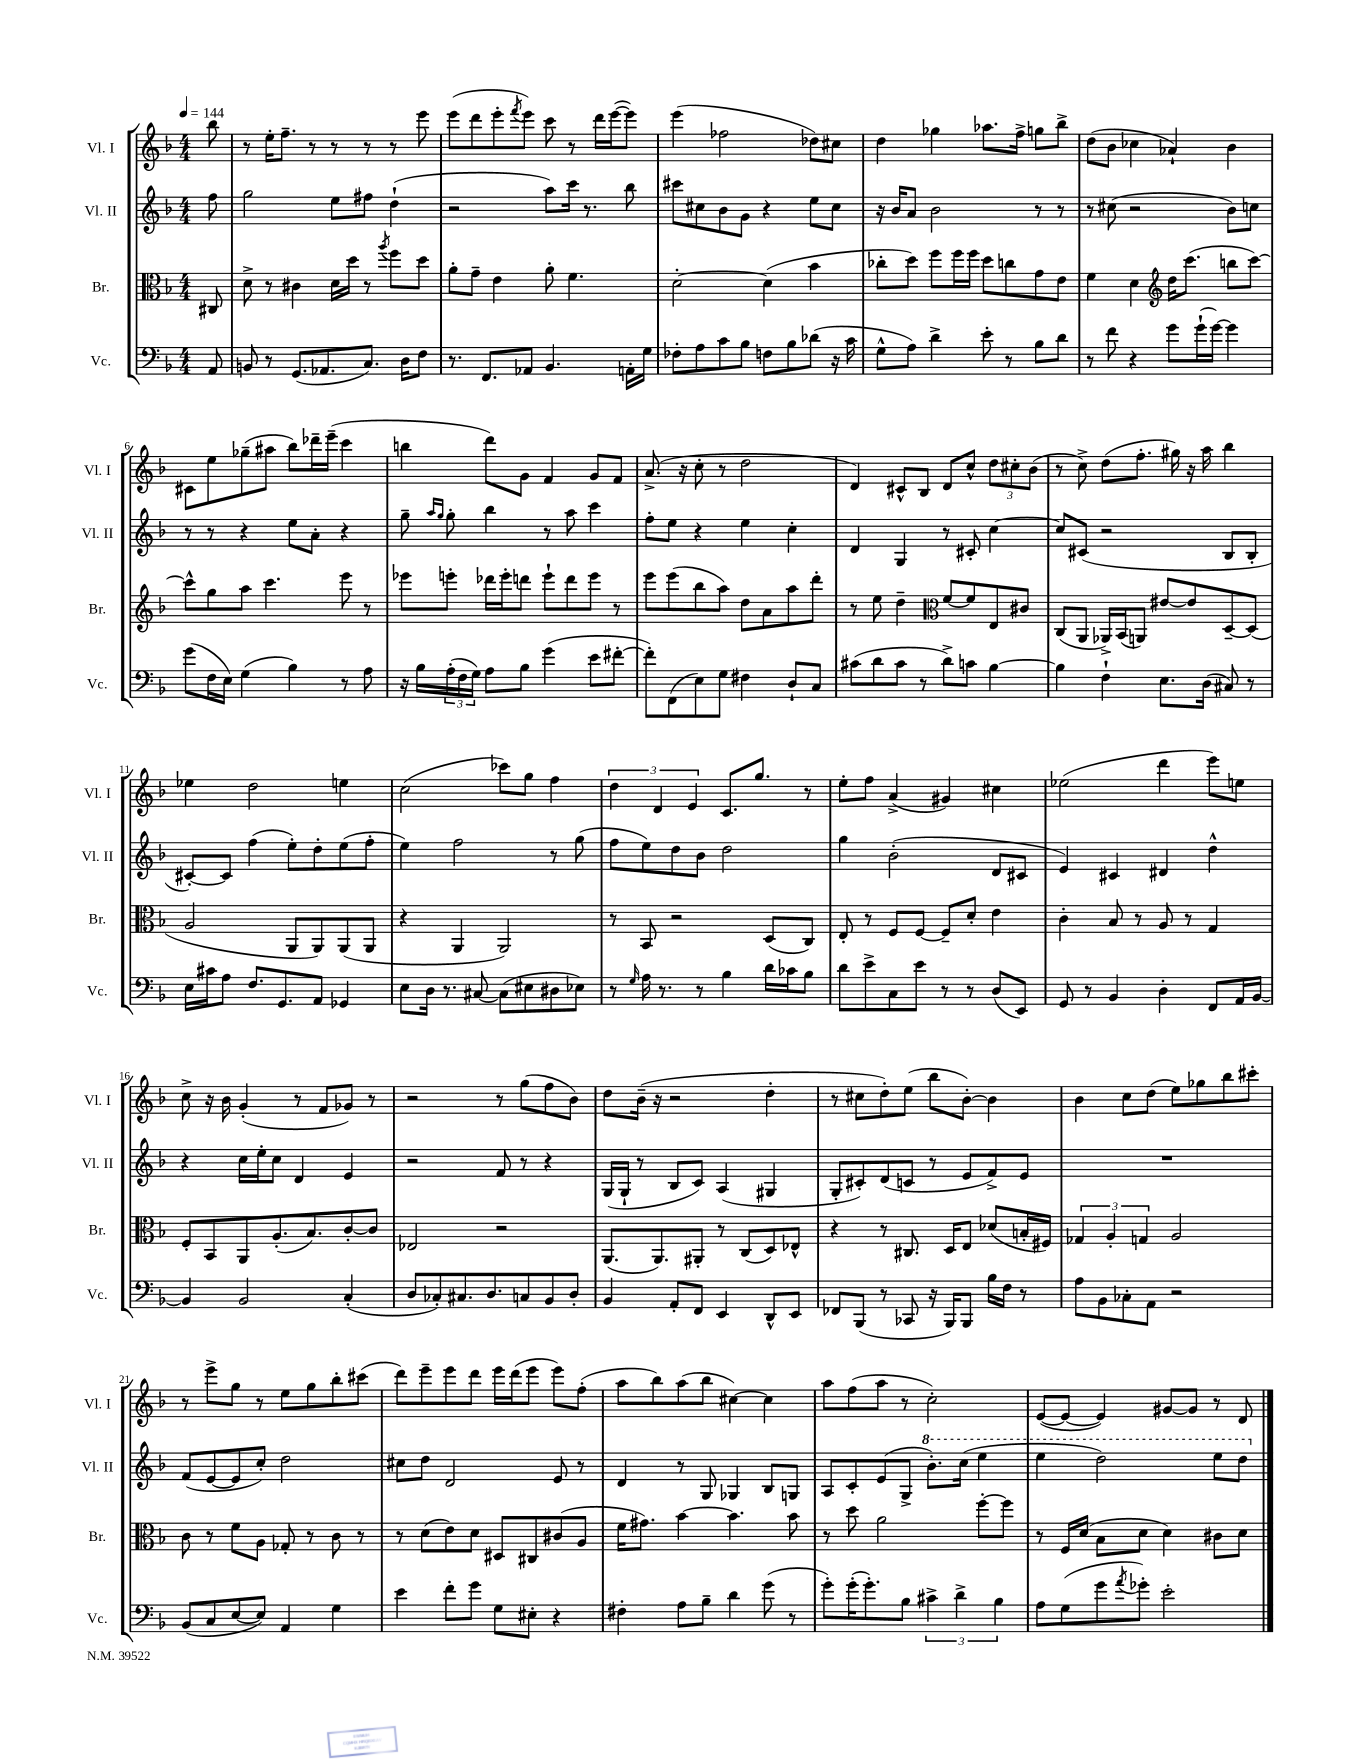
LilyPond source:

<<
\new StaffGroup <<
\new Staff = "s0" \with { instrumentName = "Vl. I" shortInstrumentName = "Vl. I" } {
    \clef treble \key f \major \numericTimeSignature \time 4/4 \partial 8 \tempo 4 = 144
    bes''8 |
    r8 e''16-. f''8.-- r8 r8 r8 r8 e'''8 |
    e'''8( d'''8 e'''8-. \acciaccatura { f'''8 } e'''8) c'''8 r8 d'''16 e'''16~( e'''8) |
    e'''4( fes''2 des''8) cis''8 |
    d''4 ges''4 aes''8. f''16-> g''8 bes''8-> |
    d''8( bes'8 ces''4 aes'4-!) bes'4 |
    cis'8 e''8 ges''8--( ais''8 bes''8) des'''16-- e'''16--( c'''4 |
    b''4 d'''8) g'8 f'4 g'8 f'8 |
    a'8.->( r16 c''8-. r8 d''2 |
    d'4) cis'8-^ bes8 d'8 c''8-^ \tuplet 3/2 { d''8 cis''8-. bes'8( } |
    r8 c''8->) d''8( f''8.-. gis''16) r16 a''16 bes''4 |
    ees''4 d''2 e''4 |
    c''2( ces'''8) g''8 f''4 |
    \tuplet 3/2 { d''4 d'4 e'4 } c'8. g''8. r8 |
    e''8-. f''8 a'4->( gis'4) cis''4 |
    ees''2( d'''4 e'''8) e''8 |
    c''8-> r16 bes'16 g'4-.( r8 f'8 ges'8) r8 |
    r2 r8 g''8( f''8 bes'8) |
    d''8 bes'16--( r16 r2 d''4-. |
    r8 cis''8 d''8-.) e''8( bes''8 bes'8~-.) bes'4 |
    bes'4 c''8 d''8( e''8) ges''8 bes''8 cis'''8-. |
    r8 e'''8-> g''8 r8 e''8 g''8 bes''8-. cis'''8( |
    d'''8) e'''8-- e'''8 d'''8 e'''16 d'''16( e'''8 e'''8) f''8-.( |
    a''8 bes''8) a''8( bes''8 cis''4~) cis''4 |
    a''8 f''8( a''8 r8 c''2-.) |
    e'8~( e'8~ e'4) gis'8~ gis'8 r8 d'8 \bar "|." |
}
\new Staff = "s1" \with { instrumentName = "Vl. II" shortInstrumentName = "Vl. II" } {
    \clef treble \key f \major \numericTimeSignature \time 4/4 \partial 8
    f''8 |
    g''2 e''8 fis''8 d''4-!( |
    r2 a''8) c'''16 r8. bes''8 |
    cis'''8 cis''8 bes'8 g'8 r4 e''8 cis''8 |
    r16 bes'16 a'8 bes'2 r8 r8 |
    r8 cis''8( r2 bes'8) c''8 |
    r8 r8 r4 e''8 a'8-. r4 |
    g''8-- \grace { a''16 g''16 } g''8-. bes''4 r8 a''8 c'''4 |
    f''8-. e''8 r4 e''4 c''4-. |
    d'4 g4 r8 cis'8-. c''4~ |
    c''8 cis'8( r2 bes8 bes8-. |
    cis'8~-.) cis'8 f''4( e''8-.) d''8-. e''8( f''8-. |
    e''4) f''2 r8 g''8( |
    f''8 e''8) d''8 bes'8 d''2 |
    g''4 bes'2-.( d'8 cis'8 |
    e'4) cis'4 dis'4 d''4-^ |
    r4 c''16 e''16-. c''8 d'4 e'4 |
    r2 f'8 r8 r4 |
    g16( g16-! r8 bes8 c'8) a4( gis4 |
    g8-. cis'8-.) d'8( c'8 r8 e'8 f'8->) e'8 |
    R1 |
    f'8( e'8~ e'8 c''8-.) d''2 |
    cis''8 d''8 d'2 e'8 r8 |
    d'4 r8 g8 ges4 bes8 g8 |
    a8 c'8-. e'8( g8-> \ottava #1 bes''8.-.) c'''16( e'''4 |
    e'''4 d'''2) e'''8 d'''8 \ottava #0 \bar "|." |
}
\new Staff = "s2" \with { instrumentName = "Br." shortInstrumentName = "Br." } {
    \clef alto \key f \major \numericTimeSignature \time 4/4 \partial 8
    cis8 |
    d'8-> r8 cis'4 d'16 d''16 r8 \acciaccatura { a''8 } f''8 d''8 |
    a'8-. g'8-- e'4 a'8-. f'4. |
    d'2~-. d'4( bes'4 |
    ces''8-. d''8) f''8 f''16 f''16 d''8 c''8 g'8 e'8 |
    f'4 d'4 \clef treble d''16 c'''8.( b''8 c'''8~) |
    c'''8-^ g''8 a''8 c'''4. e'''8 r8 |
    ees'''8 e'''8-. des'''16 e'''16-. d'''8 e'''8-! d'''8 e'''8 r8 |
    e'''8 e'''8( bes''8 a''8) d''8 a'8 a''8 d'''8-. |
    r8 e''8 d''4-- \clef alto f'8~ f'8 e8 cis'8 |
    c8( a,8 aes,16->) bes,16( a,8) eis'8~ eis'8 d8~-- d8( |
    a2 a,8 a,8) a,8( a,8 |
    r4 a,4 a,2) |
    r8 bes,8 r2 d8( c8) |
    e8-. r8 f8 f8~ f8-- d'8-. e'4 |
    c'4-. bes8 r8 a8 r8 g4 |
    f8-. bes,8 a,8 a8.-.( bes8.) c'8~-. c'8 |
    ees2 r2 |
    a,8.( a,8.) ais,8-. r8 c8( d8) ees8-^ |
    r4 r8 cis8. d16 e8 des'8( b16-. fis16) |
    \tuplet 3/2 { ges4 a4-. g4 } a2 |
    c'8 r8 f'8 a8 ges8-. r8 c'8 r8 |
    r8 d'8( e'8) d'8 dis8 cis8 cis'8( a8 |
    f'16 gis'8.) bes'4~ bes'4. bes'8 |
    r8 d''8 a'2 f''8~-. f''8 |
    r8 f16 d'16( bes8 d'8 d'4) cis'8 d'8 \bar "|." |
}
\new Staff = "s3" \with { instrumentName = "Vc." shortInstrumentName = "Vc." } {
    \clef bass \key f \major \numericTimeSignature \time 4/4 \partial 8
    a,8 |
    b,8 r8 g,8.( aes,8. c8.) d16 f8 |
    r8. f,8. aes,8 bes,4. a,16-. g16 |
    fes8-. a8 c'8 bes8 f8 bes8 des'8( r16 c'16 |
    g8-^ a8) d'4-> e'8-. r8 bes8 d'8 |
    r8 f'8 r4 g'8 g'16-!( g'16~) g'4 |
    g'8( f16 e16) g4( bes4) r8 a8 |
    r16 bes16 \tuplet 3/2 { a16-.( f16 g16) } a8 bes8 g'4( e'8 fis'8~-. |
    fis'8-.) f,8( e8) g8 fis4 d8-! c8 |
    cis'8( d'8 cis'8 r8 d'8->) c'8 bes4~ |
    bes4 f4-! e8. d16( cis8) r8 |
    e16 cis'16 a8 f8. g,8. a,8 ges,4 |
    e8 d16 r8. cis8~ cis8( eis8 dis8 ees8) |
    r8 \grace { g16 } a16 r8. r8 bes4 d'16 ces'16 bes8 |
    d'8 e'8-> c8 e'8 r8 r8 d8( e,8) |
    g,8 r8 bes,4 d4-. f,8 a,16 bes,16~ |
    bes,4 bes,2 c4-.( |
    d8 ces8-.) cis8. d8. c8 bes,8 d8-. |
    bes,4 a,8-. f,8 e,4 d,8-^ e,8 |
    fes,8 bes,,8( r8 ces,8 r16 bes,,16) bes,,8 bes16 f16 r8 |
    a8 bes,8 ces8-. a,8 r2 |
    bes,8( c8 e8~ e8) a,4 g4 |
    e'4 f'8-. g'8 g8 eis8-. r4 |
    fis4-. a8 bes8-- d'4 g'8( r8 |
    g'8-.) g'16-.( g'8.-.) bes8 \tuplet 3/2 { cis'4-> d'4-> bes4 } |
    a8 g8( g'8 \acciaccatura { a'8 } ges'8-.) e'2-. \bar "|." |
}
>>
>>
